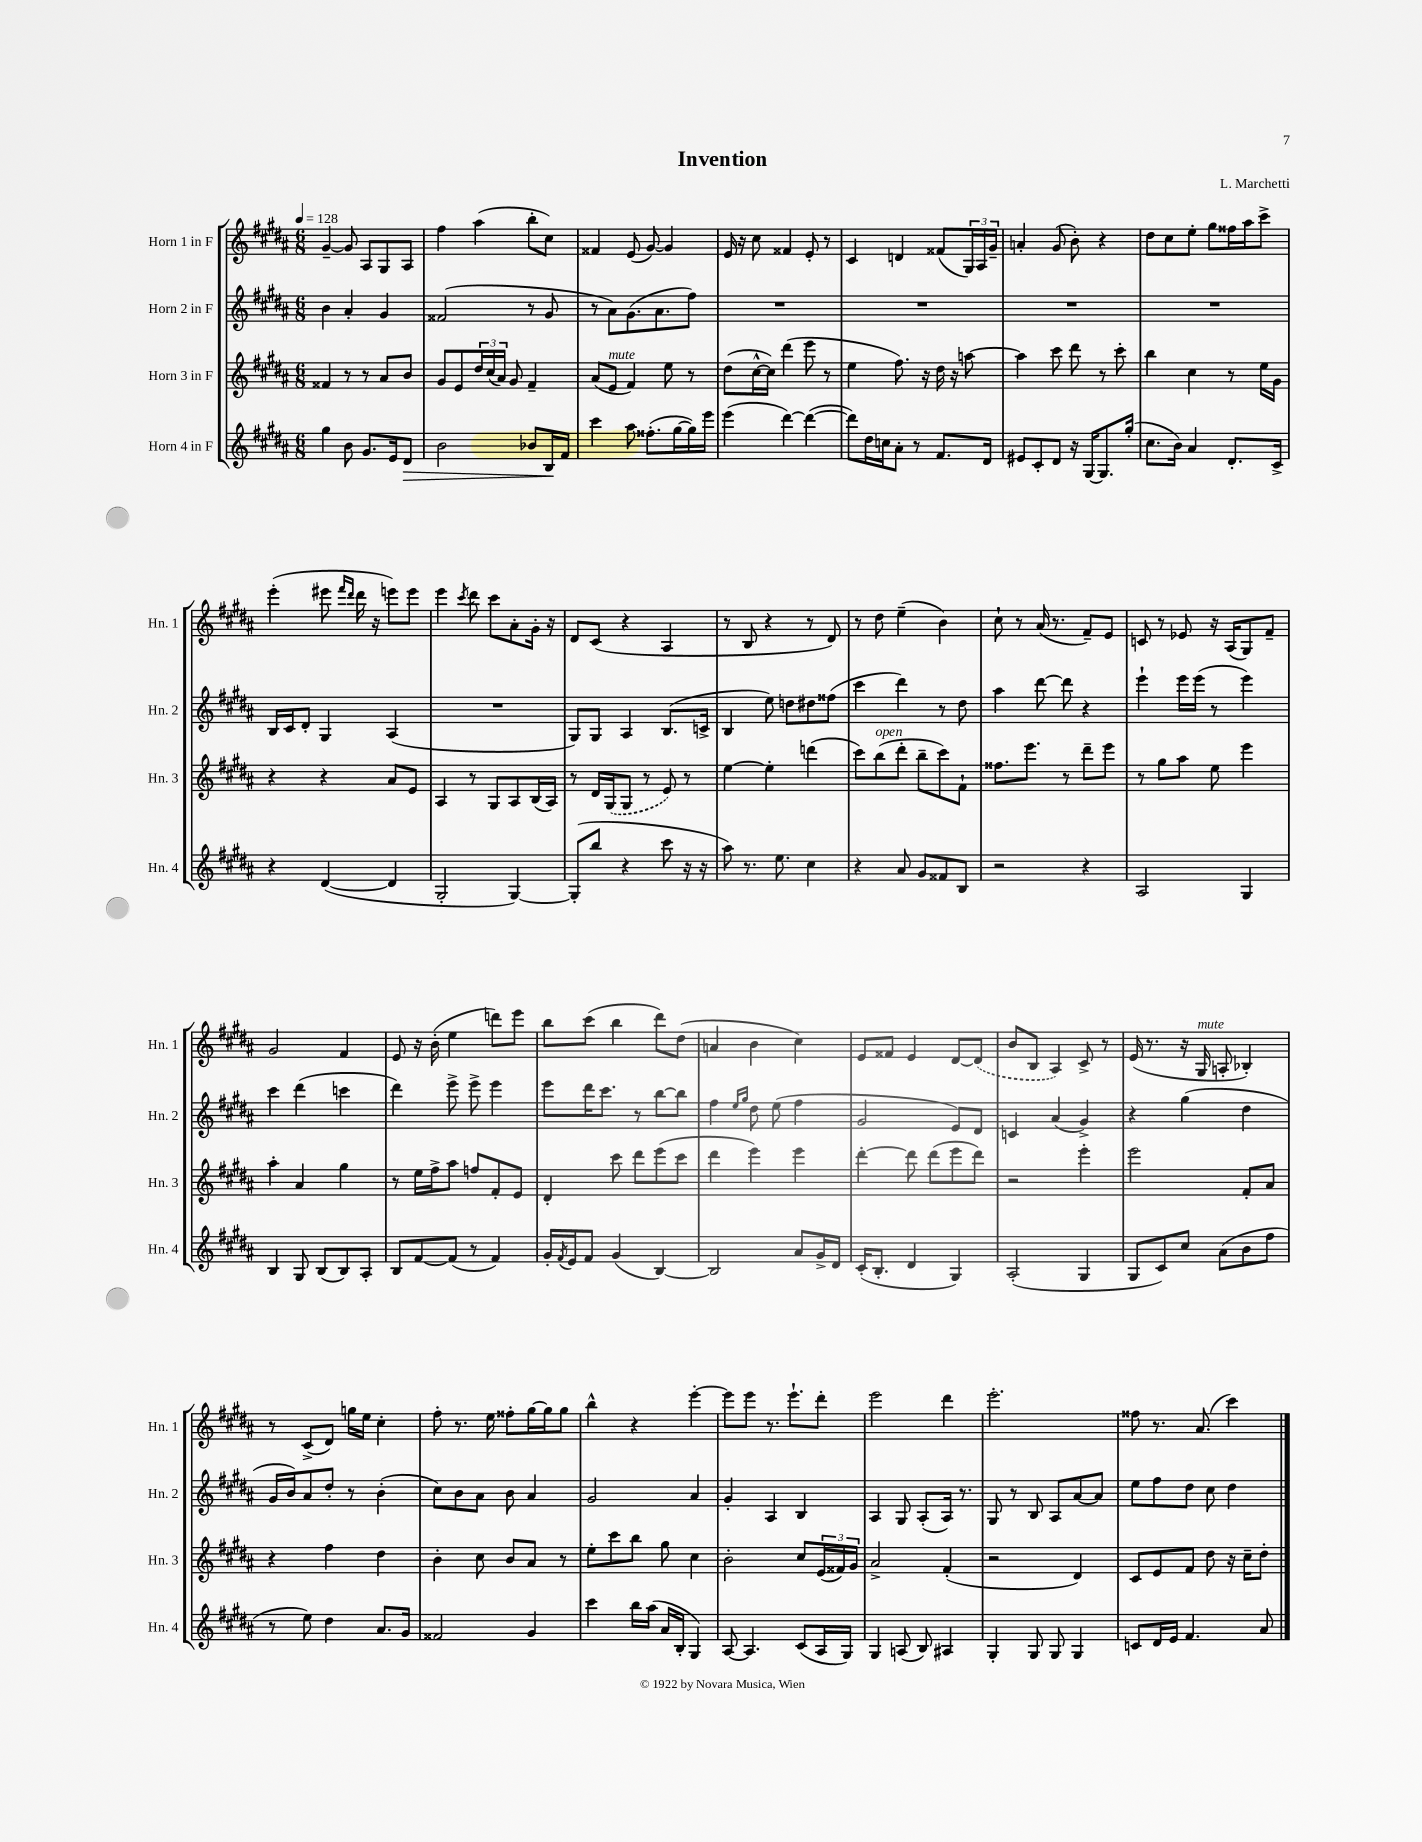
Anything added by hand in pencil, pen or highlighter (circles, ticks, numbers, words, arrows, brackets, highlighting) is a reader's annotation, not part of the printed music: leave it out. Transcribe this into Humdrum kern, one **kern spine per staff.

**kern	**dynam	**kern	**kern	**kern
*part4	*part4	*part3	*part2	*part1
*staff4	*staff4	*staff3	*staff2	*staff1
*I"Horn 4 in F	*	*I"Horn 3 in F	*I"Horn 2 in F	*I"Horn 1 in F
*I'Hn. 4	*	*I'Hn. 3	*I'Hn. 2	*I'Hn. 1
*clefG2	*	*clefG2	*clefG2	*clefG2
*k[f#c#g#d#a#]	*	*k[f#c#g#d#a#]	*k[f#c#g#d#a#]	*k[f#c#g#d#a#]
*M6/8	*	*M6/8	*M6/8	*M6/8
*MM128	*	*MM128	*MM128	*MM128
=1	=1	=1	=1	=1
4gg#\	.	4f##X/	4b\	[4g#~/
8b\	.	8r	4a#'/	8g#/]
8.g#/L	.	8r	.	8A#/L
.	.	8a#/L	4g#/	8G#/
16e/k	.	.	.	.
!	!LO:HP:b	!	!	!
8d#/J	>	8b/J	.	8A#/J
=2	=2	=2	=2	=2
2b\	.	8g#/L	(2f##X/	4ff#\
.	.	8e/	.	.
.	.	24dd#/L	.	(4aa#\
.	.	(24cc#/	.	.
.	.	24a#/JJ)	.	.
.	.	8g#/	.	.
8b-X/L	.	4f#~/	8r	8bb'\L
16B/L	.	.	8g#/	8cc#\J)
16f#/JJ	]	.	.	.
=3	=3	=3	=3	=3
4ccc#\	.	(8a#/L	8r	4f##X/
!	!	!LO:TX:a:i:t=mute	!	!
.	.	8e/J	8a#\L)	.
8aa#\	.	4f#/)	(8.g#\	(8e/
(8.ff##X'\L	.	.	.	[8g#/)
.	.	.	8.a#\	.
.	.	8ee\	.	4g#/]
[16gg#\L	.	.	.	.
16gg#\])	.	8r	8ff#\J)	.
16eee\JJ	.	.	.	.
=4	=4	=4	=4	=4
(4eee\	.	(8dd#\L	2.r	16e/
.	.	.	.	16r
.	.	[16cc#^^\L	.	8cc#\
.	.	16cc#\JJ])	.	.
[4ddd#\)	.	(4ddd#\	.	4f##X/
(4ddd#\_	.	8eee\	.	8e'/
.	.	8r	.	8r
=5	=5	=5	=5	=5
8ddd#\L])	.	4ee\	2.r	4c#/
16dd#\L	.	.	.	.
16ccn\J	.	.	.	.
8a#'\J	.	8.ff#\)	.	4dn/
8r	.	.	.	.
.	.	16r	.	.
8.f#/L	.	16dd#\	.	(8f##X/L
.	.	16r	.	.
.	.	[8aan\	.	24G#/L)
.	.	.	.	24A#/
16d#/Jk	.	.	.	.
.	.	.	.	24g#~/JJ
=6	=6	=6	=6	=6
8e#X/L	.	4aa\]	2.r	4an'/
8c#'/	.	.	.	.
8d#/J	.	8ccc#\	.	(8g#/
16r	.	8ddd#\	.	8b'\)
[16G#/KL	.	.	.	.
8.G#/]	.	8r	.	4r
.	.	8ccc#'\	.	.
(16gg#'/Jk	.	.	.	.
=7	=7	=7	=7	=7
8.cc#\L	.	4bb\	2.r	8dd#\L
.	.	.	.	8cc#\
16b\Jk)	.	.	.	.
4a#/	.	4cc#\	.	8ee'\J
.	.	.	.	8gg#\L
8.d#'/L	.	8r	.	16ff##X\L
.	.	.	.	16aa#\J
.	.	16ee\LL	.	8ccc#^\J
16c#^/Jk	.	16g#\JJ	.	.
!!LO:LB:g=z
=8	=8	=8	=8	=8
4r	.	4r	16B/LL	(4eee'\
.	.	.	16c#/J	.
.	.	.	8d#'/J	.
([4d#/	.	4r	4G#/	8eee#X\
.	.	.	.	16qqfff#/LL
.	.	.	.	16qqddd#/JJ
.	.	.	.	16ddd#\
.	.	.	.	16r
4d#/]	.	8a#/L	(4A#/	8eeen\L)
.	.	8e/J	.	8eee\J
=9	=9	=9	=9	=9
2G#'/	.	4A#/	2.r	4eee\
.	.	.	.	8qccc#/
.	.	8r	.	8ddd#\
.	.	8G#/L	.	8ccc#\L
[4G#/)	.	8A#/	.	8a#'\
.	.	(16B/L	.	16g#'\Jk
.	.	16A#/JJ)	.	16r
=10	=10	=10	=10	=10
(8G#'/L]	.	8r	8G#/L)	8d#/L
8bb/J	.	16d#/LL	8G#/J	(8c#/J
.	.	(16G#/J	.	.
4r	.	8G#/J	4A#/	4r
.	.	8r	.	.
8ccc#\	.	8e/)	(8.B/L	4A#/
16r	.	8r	.	.
16r	.	.	16cn^/Jk	.
=11	=11	=11	=11	=11
8aa#\)	.	[4ee\	4B/	8r
8.r	.	.	.	8B/
.	.	4ee'\]	8ee\)	4r
8.ee\	.	.	.	.
.	.	.	8ddn\L	.
4cc#\	.	(4dddn\	8dd#X\	8r
.	.	.	(8ff##X\J	8d#/)
=12	=12	=12	=12	=12
4r	.	8ccc#\L)	4ccc#\	8r
!	!	!LO:TX:a:i:t=open	!	!
.	.	(8bb\	.	8dd#\
8a#/	.	8ddd#'\J	4ddd#\)	(4ee~\
8g#/L	.	8bb~\L	.	.
8f##X/	.	8ccc#\)	8r	4b\)
8B/J	.	8f#`\J	8dd#\	.
=13	=13	=13	=13	=13
2r	.	8.ff##X\L	4aa#\	8cc#`\
.	.	.	.	8r
.	.	8.eee\J	.	.
.	.	.	[8ddd#\	(16a#/
.	.	.	.	8.r
.	.	8r	8ddd#\]	.
4r	.	8ddd#~\L	4r	8f#~/L)
.	.	8eee\J	.	8e/J
=14	=14	=14	=14	=14
2A#/	.	8r	4eee`\	8cn/
.	.	8gg#\L	.	8r
.	.	8aa#\J	16eee\LL	8e-X/
.	.	.	(16eee\JJ	.
.	.	8ee\	8r	16r
.	.	.	.	(16A#/KL
4G#/	.	4eee\	4eee\)	8G#/)
.	.	.	.	8f#~/J
!!LO:LB:g=z
=15	=15	=15	=15	=15
4B/	.	4aa#'\	4ccc#\	2g#/
8G#/	.	4a#/	(4ddd#\	.
(8B/L	.	.	.	.
8B/)	.	4gg#\	4cccn\	4f#/
8A#'/J	.	.	.	.
=16	=16	=16	=16	=16
8B/L	.	8r	4ddd#\)	8e/
[8f#/	.	16ee\LL	.	16r
.	.	16ff#^\J	.	(16b'\
(8f#/J]	.	8aa#\J	8eee^\	4ee\
8r	.	8ffn/L	8eee^\	.
4f#/)	.	8f#'/	4eee\	8dddn\L)
.	.	8e/J	.	8eee\J
=17	=17	=17	=17	=17
16g#'/LL	.	4d#'/	8eee\L	8bb\L
8qf#/	.	.	.	.
16e/J	.	.	.	.
8f#/J	.	.	16ddd#\K	(8ccc#\J
.	.	.	8.ccc#\J	.
(4g#/	.	8ccc#\	.	4bb\
.	.	8ddd#\L	8r	.
[4B/)	.	(8eee\	[8bb\L	8ddd#\L)
.	.	8ccc#\J	8bb\J]	(8dd#\J
=18	=18	=18	=18	=18
2B/]	.	4ddd#\	4ff#\	4an/
.	.	.	16qqee/LL	.
.	.	.	16qqgg#/JJ	.
.	.	4eee\)	8dd#\	4b\
.	.	.	(8ee\	.
8a#/L	.	4eee\	4ff#\	4cc#\)
16g#^/L	.	.	.	.
16d#/JJ	.	.	.	.
=19	=19	=19	=19	=19
(16c#'/KL	.	[4ddd#'\	2g#/	8e/L
8.B'/J	.	.	.	.
.	.	.	.	8f##X/J
4d#/	.	8ddd#\]	.	4e/
.	.	(8ddd#\L	.	.
4G#/)	.	8eee\	8e/L)	[8d#/L
.	.	8ddd#\J)	8d#/J	(8d#/J]
=20	=20	=20	=20	=20
(2A#'/	.	2r	4cn/	8b/L
.	.	.	.	8B/J
.	.	.	(4a#/	4A#/)
4G#/	.	4eee'\	4g#^/)	8c#^/
.	.	.	.	8r
=21	=21	=21	=21	=21
8G#/L	.	2eee\	4r	(16e/
.	.	.	.	8.r
8c#/)	.	.	.	.
8cc#/J	.	.	(4gg#\	16r
!	!	!	!	!LO:TX:a:i:t=mute
.	.	.	.	16G#/
(8a#\L	.	.	.	8An'/
8b\	.	8f#'/L	4dd#\	4B-X'/)
8ff#\J	.	8a#/J	.	.
!!LO:LB:g=z
=22	=22	=22	=22	=22
8r	.	4r	16g#/LL	8r
.	.	.	16b/J)	.
8ee\)	.	.	8a#/	(8c#^/L
4dd#\	.	4ff#\	8dd#'/J	8d#/J)
.	.	.	8r	16ggn\LL
.	.	.	.	16ee\JJ
8.a#/L	.	4dd#\	(4b'\	4cc#'\
16g#/Jk	.	.	.	.
=23	=23	=23	=23	=23
2f##X/	.	4b'\	8cc#\L)	8ff#'\
.	.	.	8b\	8.r
.	.	8cc#\	8a#\J	.
.	.	.	.	16ee\
.	.	8b/L	8b\	8ff##X'\L
4g#/	.	8a#/J	4a#/	[16gg#\L
.	.	.	.	16gg#\J]
.	.	8r	.	8gg#\J
=24	=24	=24	=24	=24
4ccc#\	.	8ee'\L	2g#/	4bb^^\
.	.	8ccc#\	.	.
16bb\LL	.	8bb\J	.	4r
(16aa#\JJ	.	.	.	.
16a#/LL	.	8gg#\	.	.
16B'/JJ	.	.	.	.
4G#/)	.	4cc#\	4a#/	[4eee'\
=25	=25	=25	=25	=25
[8A#/	.	2b'\	4g#'/	8eee\L]
4.A#/]	.	.	.	8eee\J
.	.	.	4A#/	8.r
.	.	.	.	8.eee`\L
(8c#/L	.	8cc#/L	4B/	.
16A#/L	.	(24e/L	.	8ddd#'\J
.	.	24f##X/)	.	.
16G#/JJ)	.	.	.	.
.	.	24g#/JJ	.	.
=26	=26	=26	=26	=26
4G#/	.	2a#^/	4A#/	2eee\
(8An/	.	.	8G#/	.
8B/)	.	.	(8A#'/L	.
4A#X/	.	(4f#'/	16A#/Jk)	4ddd#\
.	.	.	8.r	.
=27	=27	=27	=27	=27
4G#'/	.	2r	8G#/	2.eee'\
.	.	.	8r	.
8G#/	.	.	8B/	.
8G#/	.	.	8A#/L	.
4G#/	.	4d#/)	[8a#/	.
.	.	.	8a#/J]	.
=28	=28	=28	=28	=28
8cn/L	.	8c#/L	8ee\L	8ff##X\
16d#/L	.	8e/	8ff#\	8.r
16e/JJ	.	.	.	.
4.f#/	.	8f#/J	8dd#\J	.
.	.	.	.	(8.a#/
.	.	8dd#\	8cc#\	.
.	.	16r	4dd#\	4ccc#\)
.	.	16cc#~\KL	.	.
8a#/	.	8dd#'\J	.	.
==	==	==	==	==
*-	*-	*-	*-	*-
